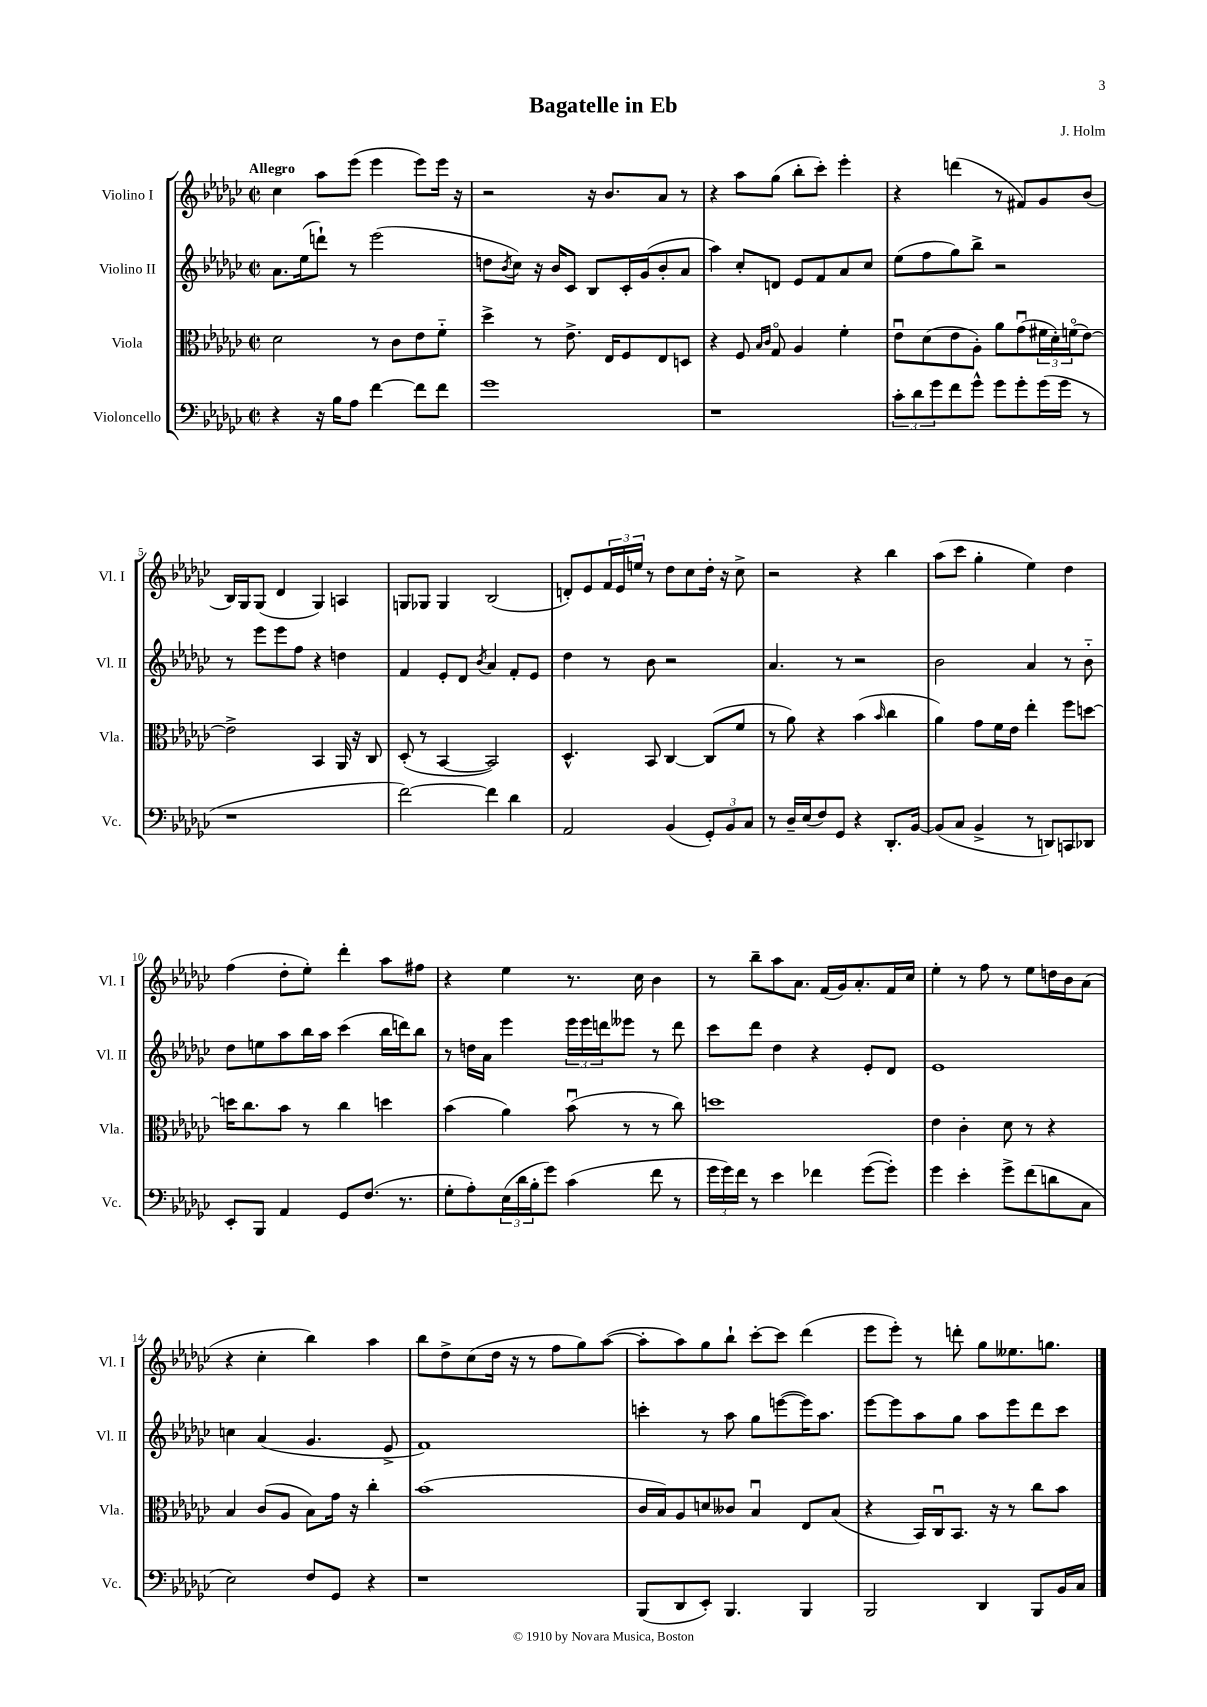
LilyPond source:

\header { title = "Bagatelle in Eb" composer = "J. Holm" }
<<
\new StaffGroup <<
\new Staff = "s0" \with { instrumentName = "Violino I" shortInstrumentName = "Vl. I" } {
    \clef treble \key ges \major \defaultTimeSignature \time 2/2 \tempo "Allegro"
    ces''4 aes''8 ees'''8( ees'''4 ees'''8) ees'''16 r16 |
    r2 r16 bes'8. aes'8 r8 |
    r4 aes''8 ges''8( bes''8-. ces'''8-.) ees'''4-. |
    r4 d'''4( r8 fis'8) ges'8 bes'8( |
    bes16) ges16 ges8( des'4 ges4) a4 |
    g8 ges8 ges4 bes2( |
    d'8-.) ees'8 \tuplet 3/2 { f'16 ees'16 e''16 } r8 des''8 ces''8 des''16-. r16 ces''8-> |
    r2 r4 bes''4 |
    aes''8( ces'''8 ges''4-. ees''4) des''4 |
    f''4( des''8-. ees''8-.) des'''4-. aes''8 fis''8 |
    r4 ees''4 r8. ces''16 bes'4 |
    r8 bes''8-- aes''8 aes'8. f'16( ges'16) aes'8.-. f'16 ces''16 |
    ees''4-. r8 f''8 r8 ees''8 d''16 bes'16 aes'8( |
    r4 ces''4-. bes''4) aes''4 |
    bes''8 des''8-> ces''8( des''16 r16 r8 f''8 ges''8) aes''8~( |
    aes''8-. aes''8) ges''8 bes''8-! ces'''8~-. ces'''8 des'''4( |
    ees'''8 ees'''8-.) r8 d'''8-. ges''8 eeses''8. g''8. \bar "|." |
}
\new Staff = "s1" \with { instrumentName = "Violino II" shortInstrumentName = "Vl. II" } {
    \clef treble \key ges \major \defaultTimeSignature \time 2/2
    aes'8. ees''16( d'''8-!) r8 ees'''2( |
    d''8 \acciaccatura { bes'8 } ces''8) r16 bes'16 ces'8 bes8 ces'16-. ges'16( bes'8-. aes'8 |
    aes''4) ces''8-. d'8 ees'8 f'8 aes'8 ces''8 |
    ees''8( f''8 ges''8) bes''8-> r2 |
    r8 ees'''8 ees'''8 f''8 r4 d''4 |
    f'4 ees'8-. des'8 \acciaccatura { bes'8 } aes'4 f'8-. ees'8 |
    des''4 r8 bes'8 r2 |
    aes'4. r8 r2 |
    bes'2 aes'4 r8 bes'8-_ |
    des''8 e''8 aes''8 bes''16 aes''16 ces'''4( bes''16 d'''16) bes''8 |
    r8 d''16 aes'16 ees'''4 \tuplet 3/2 { ees'''16 ees'''16 d'''16 } eeses'''8 r8 d'''8 |
    ces'''8 des'''8 des''4 r4 ees'8-. des'8 |
    ees'1 |
    c''4 aes'4( ges'4. ees'8-> |
    f'1) |
    c'''4-. r8 aes''8 ges''8 e'''8~( e'''16) aes''8. |
    ees'''8~ ees'''8 aes''8 ges''8 aes''8 ees'''8 des'''8 ces'''8 \bar "|." |
}
\new Staff = "s2" \with { instrumentName = "Viola" shortInstrumentName = "Vla." } {
    \clef alto \key ges \major \defaultTimeSignature \time 2/2
    des'2 r8 ces'8 ees'8 f'8-_ |
    des''4-> r8 ees'8.-> ees16 f8 ees8 d8 |
    r4 f8 \grace { bes16 ces'16 } ges8\flageolet aes4 f'4-. |
    ees'8\downbow des'8( ees'8 aes8-.) aes'8 ges'8\downbow( \tuplet 3/2 { fis'16 des'16-.) f'16\flageolet( } ees'8~) |
    ees'2-> bes,4 aes,16 r16 ces8 |
    des8-.( r8 bes,4~ bes,2) |
    des4.-^ bes,8 ces4~ ces8( f'8 |
    r8 aes'8) r4 bes'4( \grace { bes'16 } ces''4 |
    aes'4) ges'8 f'16 ees'16 ees''4-. f''8 d''8~ |
    d''16 ces''8. bes'8 r8 ces''4 d''4 |
    bes'4( aes'4) bes'8\downbow( r8 r8 ces''8) |
    d''1 |
    ees'4 ces'4-. des'8 r8 r4 |
    bes4 ces'8( aes8 bes8) ges'16 r16 ces''4-. |
    bes'1( |
    ces'16 bes16) aes8 d'8 ceses'8 bes4\downbow ees8 bes8( |
    r4 bes,16) ces16\downbow bes,8. r16 r8 ces''8 bes'8 \bar "|." |
}
\new Staff = "s3" \with { instrumentName = "Violoncello" shortInstrumentName = "Vc." } {
    \clef bass \key ges \major \defaultTimeSignature \time 2/2
    r4 r16 bes16 aes8 f'4~ f'8 f'8 |
    ges'1 |
    r1 |
    \tuplet 3/2 { ces'8-. des'8 ges'8 } f'8 ges'8-^ ges'8 ges'8-. ges'16( ges'16 r8 |
    r1 |
    f'2~) f'4 des'4 |
    aes,2 bes,4( \tuplet 3/2 { ges,8-.) bes,8 ces8 } |
    r8 des16-- ees16( f8) ges,8 r4 des,8.-. bes,16~ |
    bes,8( ces8 bes,4-> r8 d,8) c,8 des,8 |
    ees,8-. bes,,8 aes,4 ges,8 f8.( r8. |
    ges8-. aes8-.) \tuplet 3/2 { ees16( des'16 bes16-. } ges'8) ces'4( f'8 r8 |
    \tuplet 3/2 { ges'16 ges'16) f'16 } r8 ees'4 fes'4 ges'8~( ges'8-.) |
    ges'4 ees'4-. ges'8-> f'8( d'8 ces8 |
    ees2) f8 ges,8 r4 |
    r1 |
    bes,,8( des,8 ees,8-.) bes,,4. bes,,4 |
    bes,,2 des,4 bes,,8 bes,16 ces16 \bar "|." |
}
>>
>>
